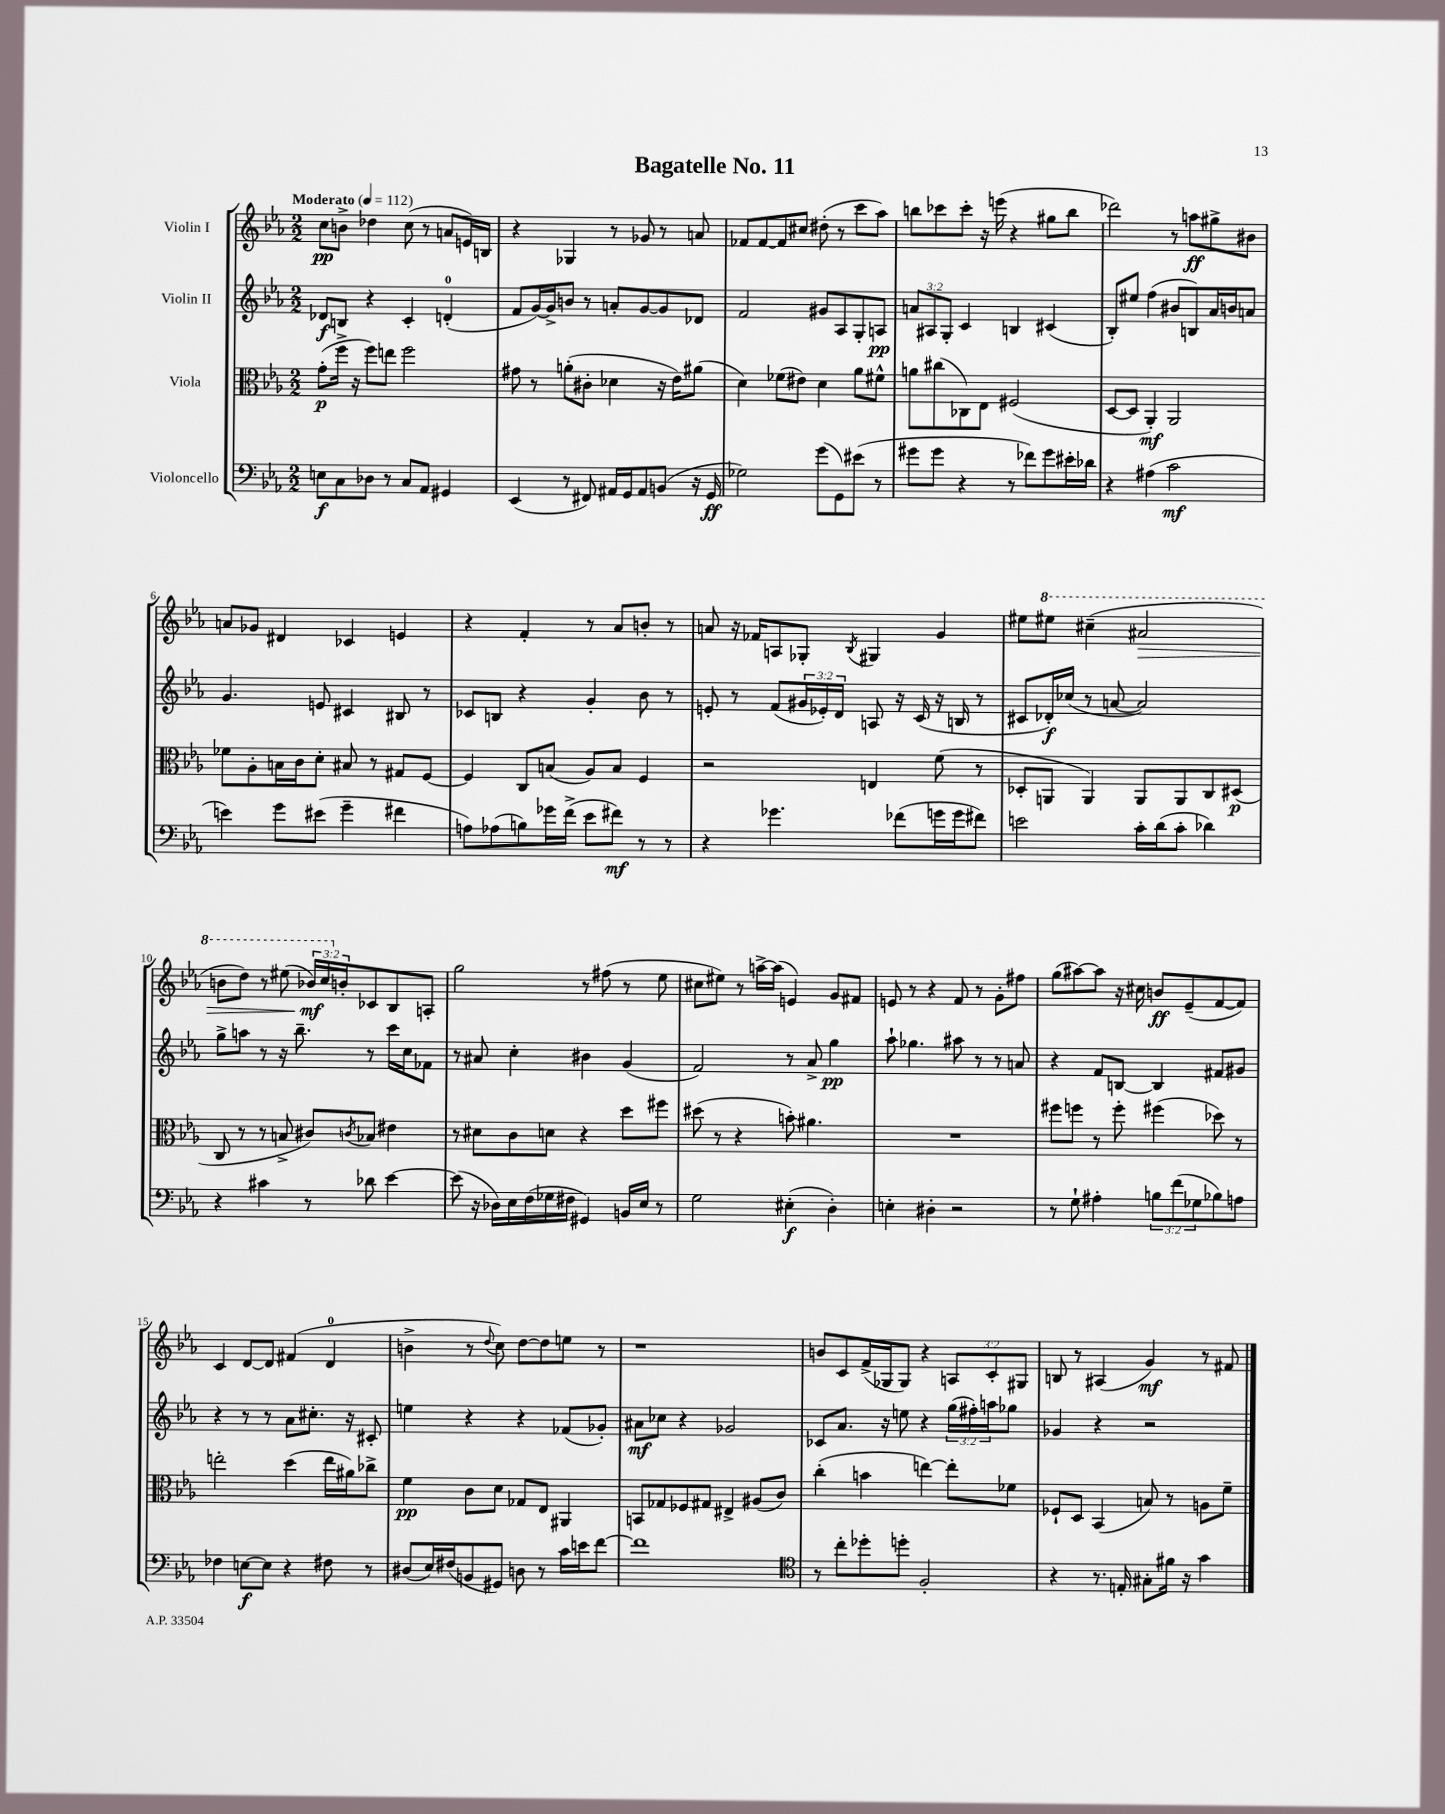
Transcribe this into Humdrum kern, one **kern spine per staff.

**kern	**kern	**kern	**kern
*staff4	*staff3	*staff2	*staff1
*clefF4	*clefC3	*clefG2	*clefG2
*k[b-e-a-]	*k[b-e-a-]	*k[b-e-a-]	*k[b-e-a-]
*M2/2	*M2/2	*M2/2	*M2/2
*MM112	*MM112	*MM112	*MM112
8E	(8g'	8d-	8cc
8C	16ff^	8B	8b^
.	16r	.	.
8D-	8ff)	4r	4dd-
8r	8ee	.	.
8C	2ff	4c'	(8cc
8AA-	.	.	8r
4GG#	.	(4d'	8a
.	.	.	16e)
.	.	.	16B
=	=	=	=
(4EE-	8g#	8f	4r
.	8r	[16g)	.
.	.	16g^]	.
8r	(8a'	8b	4G-
8FF#)	8c#'	8r	.
16AA#	4d-	8a'	8r
16GG	.	.	.
8AA#	.	[8g	8g-
(8BB	16r	8g]	8r
.	16e-)	.	.
16r	(8a#	8d-	8a
16GG	.	.	.
=	=	=	=
2G-)	4d)	2f	8f-
.	.	.	[8f-
.	(8f-	.	8f-]
.	8e#)	.	8cc#
(8g	4d	8g#	(8dd#'
8GG)	.	8A-	8r
(8e#	8a-	8G'	8ccc
8r	8f#^^	8A	8aa-)
=	=	=	=
8g#	8a	12a	8bb
.	.	12A#	.
8g#	(8cc#	.	8ccc-
.	.	12G'	.
4r	8C-)	4c	8ccc-'
.	8E-	.	16r
.	.	.	(16eee
8r	(2F#	4B	4r
8f-)	.	.	.
8g#	.	(4c#	8gg#
16e#'	.	.	8bb
16d-	.	.	.
=	=	=	=
4r	[8D	8B-')	2ddd-)
.	8D]	8ee#	.
(4A#	4AA-')	(4ff	.
2c	2AA-	8b#	8r
.	.	8B)	8aa
.	.	16a-	8gg#^
.	.	16b	.
.	.	8a	8b#
=	=	=	=
4e)	8f-	4.g	8a
.	8A-'	.	8g-
8g	16B	.	4d#
.	16c	.	.
(8e#	8d'	8e	.
4g~	8B#	4c#	4c-
.	8r	.	.
4f#	8G#	8B#	4e
.	[8F	8r	.
=	=	=	=
8A)	4F]	8c-	4r
(8A-	.	8B	.
8B)	8C	4r	4f'
16g-	(8B	.	.
(16f^	.	.	.
8e-	8A-)	4g'	8r
8f#)	8B	.	8a-
8r	4F	8b-	8b'
8r	.	8r	8r
=	=	=	=
4r	2r	8e'	8a
.	.	8r	16r
.	.	.	16f-
4.g-	.	(8f	8A
.	.	24g#	8G-'
.	.	24e-')	.
.	.	24d	.
.	.	.	8qB-
.	4E	8A	4G#
(8f-	.	16r	.
.	.	(16c	.
16g	(8f	16r	4g
16g	.	16B	.
8f#)	8r	8r	.
=	=	=	=
2e	8D-'	8c#	8ee#
.	8AA	16d-')	8eee#
.	.	(16cc-	.
.	4AA)	8r	(4ccc#~
.	.	[8a	.
16c'	8AA	2a])	2aa#
(16d	.	.	.
8c'	8AA	.	.
4d-)	8C	.	.
.	(8D#	.	.
=	=	=	=
4r	8C	8gg^	8bb
.	8r	8aa	8ddd)
4c#	8r	8r	8r
.	8B^	16r	(8eee#
.	.	8.bb-~	.
8r	8c#)	.	24bb-)
.	.	.	24ccc
.	.	.	24b'
.	8qc	.	.
8d-	8B-	8r	8c-
[4e-	4e#	16ccc	8B-
.	.	16cc	.
.	.	8f-	8A'
=	=	=	=
(8e-]	8r	8r	2gg
16r	8d#	8a#	.
16D-)	.	.	.
16E-	8c	4cc'	.
(16F	.	.	.
16G-	8d	.	.
16F#	.	.	.
4GG#)	4r	4b#	8r
.	.	.	(8ff#
16BB	8dd	(4g	8r
16E-	.	.	.
8r	8ff#	.	8ee-
=	=	=	=
2G	(8dd#	2f)	8cc#
.	8r	.	8ee#)
.	4r	.	8r
.	.	.	[16aa^
.	.	.	(16aa]
(4E#'	8b')	8r	4e)
.	4.a#	8a-^	.
4D')	.	4gg	8g
.	.	.	8f#
=	=	=	=
4E'	1r	8aa-`	8e
.	.	4.gg-	8r
4D#'	.	.	4r
2r	.	8aa#	8f
.	.	8r	8r
.	.	8r	8g'
.	.	8a	8ff#
=	=	=	=
8r	8ff#	4r	(8gg
8G`	8ff	.	[8aa#)
4A#'	8r	8f	8aa#]
.	8ff'	[8B	16r
.	.	.	16cc#
12B	(4ff#	4B]	8b
(12f	.	.	.
.	.	.	(8e-~
12G-	.	.	.
8B-)	8dd-)	8f#	[8f
8A	8r	8g#	8f])
=	=	=	=
4F-	2ee'	4r	4c
[8E	.	8r	[8d
8E]	.	8r	8d]
4r	(4dd	8a-	(4f#
.	.	8.cc#'	.
8F#	16ee	.	4d
.	16a#)	16r	.
8r	8cc-^	8c#'	.
=	=	=	=
(8D#	4f	4ee	4b^
16E-)	.	.	.
(16F#	.	.	.
8BB	8c	4r	8r
.	.	.	8qqdd
8GG#)	8d	.	8cc)
8D	8G-	4r	[8dd
8r	8E-	.	8dd]
16c	4AA#	(8f-	8ee
16e	.	.	.
[8f	.	8g-')	8r
=	=	=	=
1f]	8BB	8a#	1r
.	8G-	8cc-	.
.	8F-	4r	.
.	8G#	.	.
.	4E#^	2g-	.
.	(8A#	.	.
.	8c)	.	.
=	=	=	=
*clefC4	*	*	*
8r	(4cc'	8c-	8b
8cc'	.	8.a-	8c
8dd-'	4b	.	(16f^
.	.	16r	16G-
8dd'	.	8ee	8G-)
2F'	[4ee)	4r	4r
.	8ee']	(24gg	12A
.	.	24ff#')	.
.	.	24aa	12c'
.	8f-	8gg-	.
.	.	.	12G#
=	=	=	=
4r	8F-`	4g-	8B
.	8D	.	8r
8.r	(4BB-	4r	(4A#
16E'	.	.	.
8G#'	8B)	2r	4g)
16f#	8r	.	.
16r	.	.	.
4g	8A	.	8r
.	8f~	.	8f#
==	==	==	==
*-	*-	*-	*-
